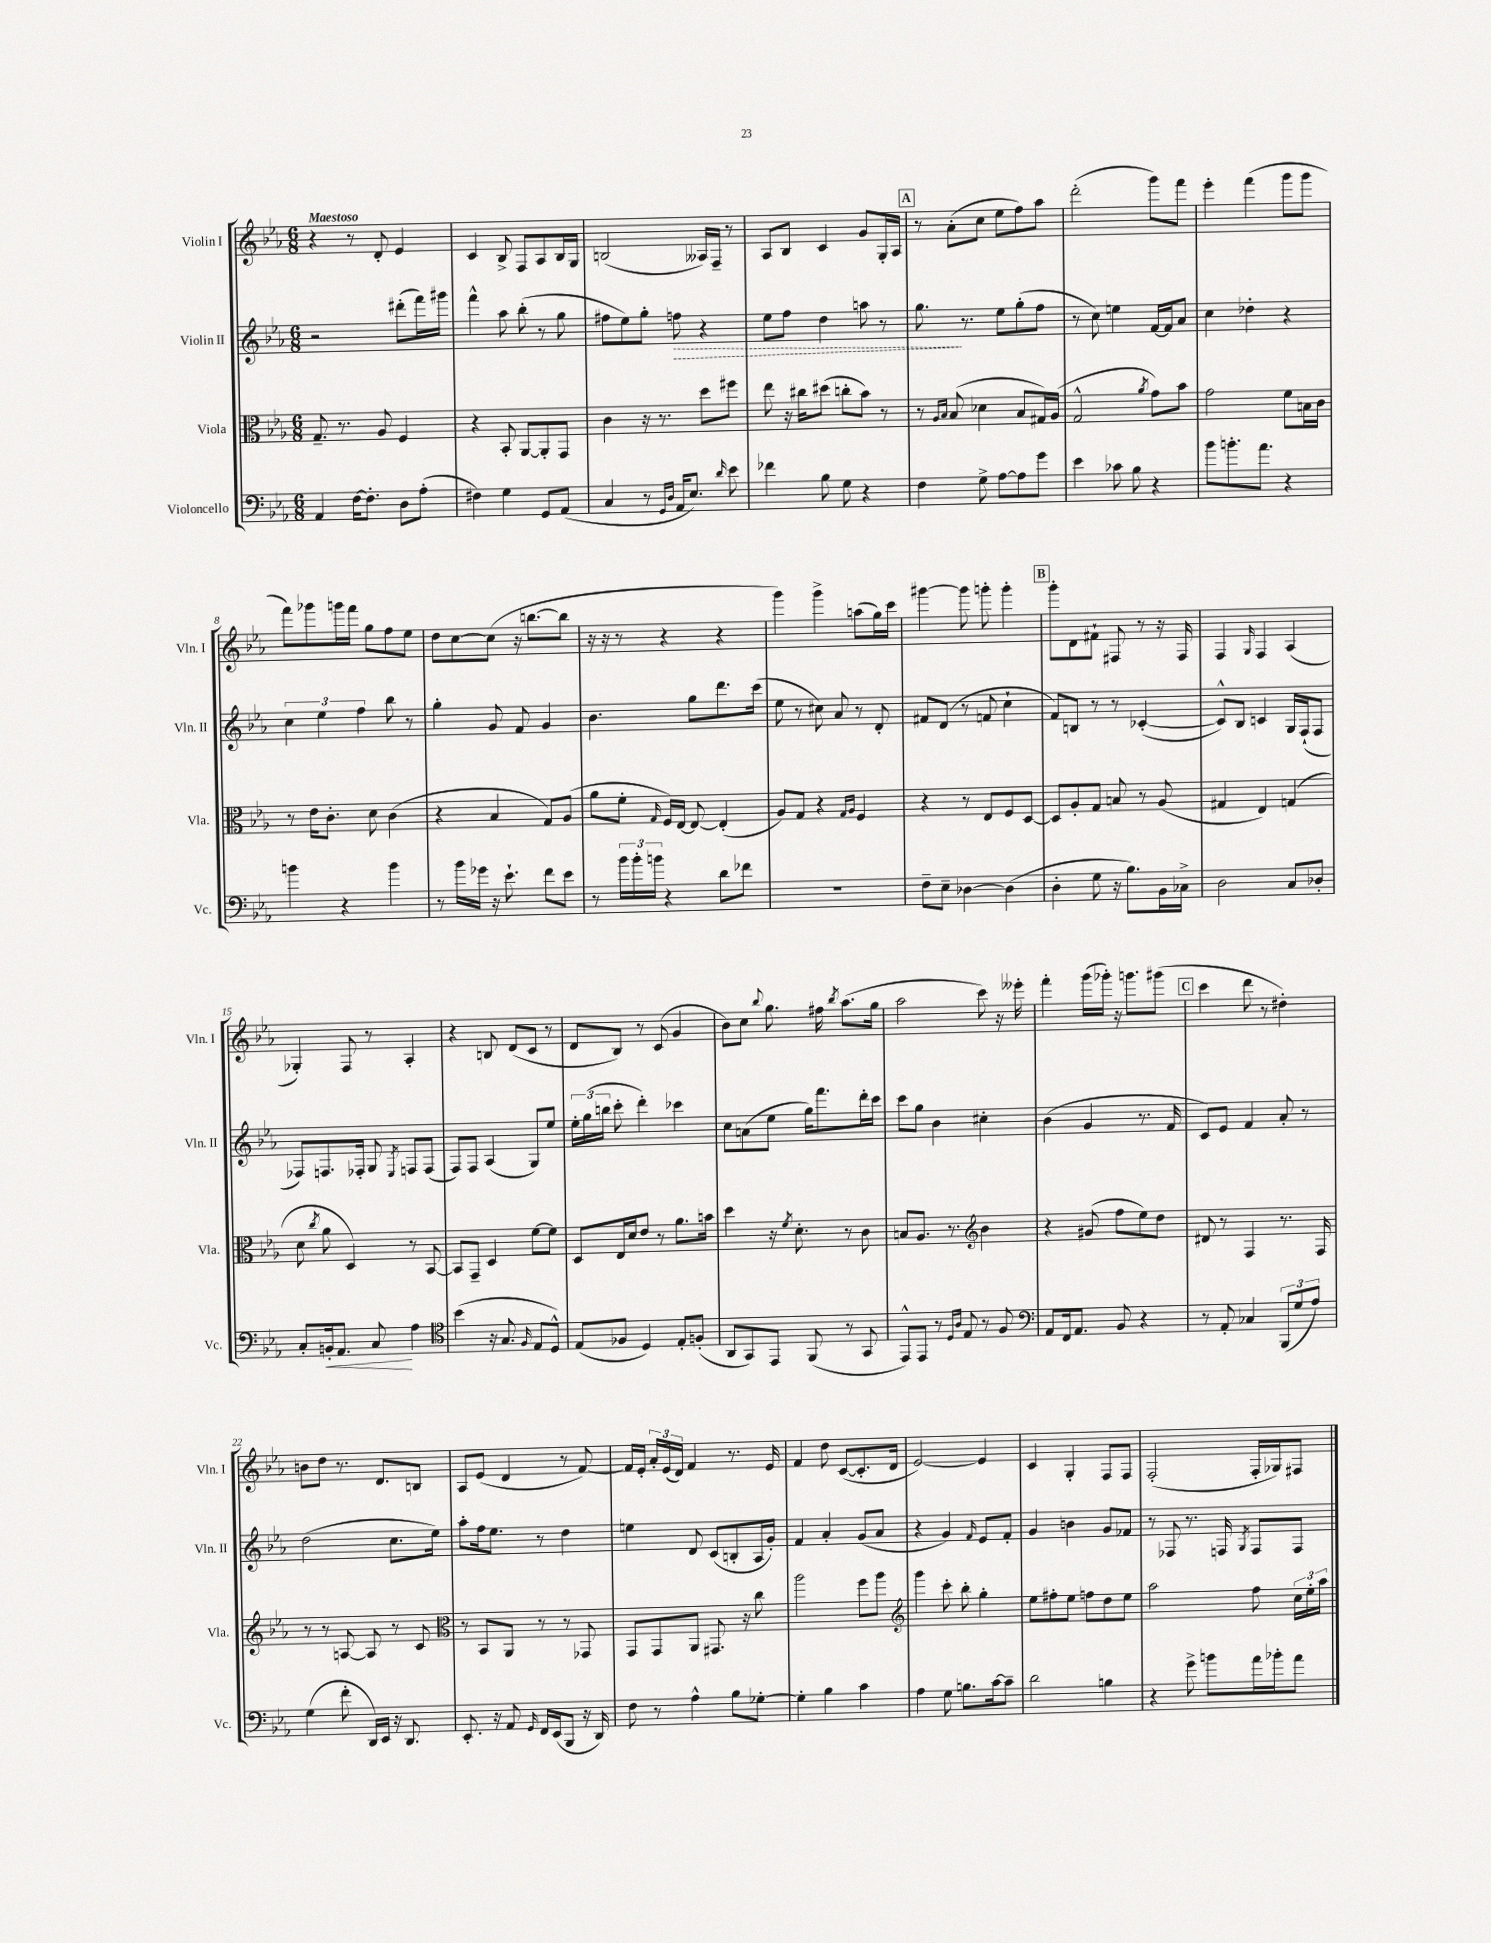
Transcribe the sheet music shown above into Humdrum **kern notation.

**kern	**dynam	**kern	**kern	**dynam	**kern
*part4	*part4	*part3	*part2	*part2	*part1
*staff4	*staff4	*staff3	*staff2	*staff2	*staff1
*I"Violoncello	*	*I"Viola	*I"Violin II	*	*I"Violin I
*I'Vc.	*	*I'Vla.	*I'Vln. II	*	*I'Vln. I
*clefF4	*	*clefC3	*clefG2	*	*clefG2
*k[b-e-a-]	*	*k[b-e-a-]	*k[b-e-a-]	*	*k[b-e-a-]
*M6/8	*	*M6/8	*M6/8	*	*M6/8
=1	=1	=1	=1	=1	=1
!	!	!	!	!	!LO:TX:a:B:t=Maestoso
4AA-/	.	8.G~/	2r	.	4r
.	.	8.r	.	.	.
[16F\KL	.	.	.	.	8r
8.F'\J]	.	.	.	.	.
.	.	8A-/	.	.	8d'/
8D\L	.	4F/	(8ddd#X'\L	.	4e-/
(8A-'\J	.	.	16fff\L)	.	.
.	.	.	16ggg#X\JJ	.	.
=2	=2	=2	=2	=2	=2
4F#X\)	.	4r	4fff^^\	.	4c/
4G\	.	8BB-'/	8aa-\	.	8B-^/
.	.	[8AA-/L	(8bb-'\	.	8F/L
8GG/L	.	8AA-'/]	8r	.	8A-/
(8AA-/J	.	8GG/J	8gg\	.	16B-/L
.	.	.	.	.	16G/JJ
=3	=3	=3	=3	=3	=3
4C/	.	4c\	8ff#X\L	.	(2Bn/
.	.	.	8ee-\)	.	.
8r	.	16r	8gg'\J	.	.
.	.	8.r	.	.	.
16qqGG/LL	.	.	.	.	.
16qqD/JJ	.	.	.	.	.
!	!	!	!	!LO:HP:b	!
16AA-/KL	.	.	8ffn\	>	.
8.E-/J)	.	.	.	.	.
.	.	8dd\L	4r	.	16A--X/LL)
.	.	.	.	.	16F~/JJ
16qqd/	.	.	.	.	.
8e-\	.	8ff#X\J	.	.	8r
=4	=4	=4	=4	=4	=4
4f-X\	.	8ee-\	8ee-\L	.	8A-/L
.	.	16r	8ff\J	.	8B-/J
.	.	16cc#X\KL	.	.	.
8B-\	.	(8dd#X\J	4dd\	.	4c/
8G\	.	8ccn'\L	.	.	.
4r	.	8b-\J)	8aan\	.	8g/L
.	.	8r	8r	.	16G'/L
.	.	.	.	.	16A-/JJ
!!LO:REH:place=s1:t=A
=5	=5	=5	=5	=5	=5
4F\	.	8r	8.gg\	.	8r
.	.	16qqA-/LL	.	.	.
.	.	16qqB-/JJ	.	.	.
.	.	(8B-/	.	.	(8a-'\L
.	.	.	8.r	]	.
8G^\	.	4d-X\	.	.	8cc\J
[8A-\L	.	.	8ee-\L	.	8ee-\L
8A-\]	.	8B-/L	(8gg'\	.	8ff\)
8g\J	.	16G#X/L)	8ff\J	.	8aa-\J
.	.	(16A-/JJ	.	.	.
=6	=6	=6	=6	=6	=6
4e-\	.	2G^^/	8r	.	(2ddd'\
.	.	.	8cc\)	.	.
8c-X\	.	.	4een\	.	.
8B-\	.	.	.	.	.
.	.	8qa-/	.	.	.
4r	.	8g\L)	[16f/LL	.	8ggg\L)
.	.	.	16f/J]	.	.
.	.	8b-\J	8a-/J	.	8fff\J
=7	=7	=7	=7	=7	=7
8b-\L	.	2g\	4cc\	.	4eee-'\
8.bn'\	.	.	.	.	.
.	.	.	4dd-X'\	.	(4fff\
8.a-\J	.	.	.	.	.
4r	.	8f\L	4r	.	8ggg\L
.	.	16Bn\L	.	.	8ggg\J
.	.	16c\JJ	.	.	.
!!LO:LB:g=z
=8	=8	=8	=8	=8	=8
4bn\	.	8r	6cc\	.	8fff\L)
.	.	16e-\KL	.	.	8ggg-X\
.	.	.	6ee-\	.	.
.	.	8.c'\J	.	.	.
4r	.	.	.	.	16gggn\L
.	.	.	.	.	16fff\JJ
.	.	.	6ff\	.	.
.	.	8d\	.	.	8gg\L
4b\	.	(4c\	8bb-\	.	8ff\
.	.	.	8r	.	8ee-\J
=9	=9	=9	=9	=9	=9
8r	.	4r	4gg'\	.	8dd\L
16b-\LL	.	.	.	.	[8cc\
16g-X\JJ	.	.	.	.	.
16r	.	4B-/	8g/	.	(8cc\J]
8.e-`\	.	.	.	.	.
.	.	.	8f/	.	16r
.	.	.	.	.	[8.bbn\L
8f\L	.	8G/L)	4g/	.	.
8e-\J	.	(8A-/J	.	.	8bb\J]
=10	=10	=10	=10	=10	=10
8r	.	8a-\L	4.b-\	.	16r
.	.	.	.	.	16r
24b-\LL	.	8f'\J	.	.	8r
24b-'\	.	.	.	.	.
24bn\JJ	.	.	.	.	.
.	.	16qqG/	.	.	.
4r	.	16F/LL)	.	.	4r
.	.	[16E-/JJ	.	.	.
.	.	8E-/_	8gg\L	.	.
8d\L	.	(4E-'/]	8.ddd\	.	4r
8f-X\J	.	.	.	.	.
.	.	.	(16ccc\Jk	.	.
=11	=11	=11	=11	=11	=11
2.r	.	8A-/L)	8ee-\	.	4ggg\)
.	.	8G/J	8r	.	.
.	.	4r	8cc#X\)	.	4ggg^\
.	.	.	8a-/	.	.
.	.	16qqG/LL	.	.	.
.	.	16qqA-/JJ	.	.	.
.	.	4F/	8r	.	(8aan\L
.	.	.	8d'/	.	16gg\L)
.	.	.	.	.	16ccc\JJ
=12	=12	=12	=12	=12	=12
8F~\L	.	4r	8f#X/L	.	[4ggg#X\
8E-~\J	.	.	(8d/J	.	.
[4D-X\	.	8r	8r	.	8ggg#\]
.	.	8E-/L	8fn/	.	8gggn'\
(4D-\]	.	8F/	4cc`\	.	4ggg'\
.	.	[8D/J	.	.	.
!!LO:REH:place=s1:t=B
=13	=13	=13	=13	=13	=13
4D'\	.	8D/L]	8f/L)	.	8ggg'\L
.	.	8A-'/	8Bn/J	.	8d\
8G\	.	8G/J	8r	.	8f#X`\J
16r	.	8Bn/	8r	.	8F#X/
8.B-\L)	.	.	.	.	.
.	.	8r	([4c-X'/	.	8r
16BB-\L	.	(8A-/	.	.	16r
16C-X^\JJ	.	.	.	.	16F#/
=14	=14	=14	=14	=14	=14
2D\	.	4G#X/	8c-^^/L])	.	4F/
.	.	.	8B-/J	.	.
.	.	.	.	.	16qqG/
.	.	4E-/)	4cn/	.	4F/
8C/L	.	(4Gn/	16G/LL	.	(4A-/
.	.	.	(16F`/J	.	.
8D-X'/J	.	.	8F/J	.	.
!!LO:LB:g=z
=15	=15	=15	=15	=15	=15
8C'/L	.	8d\	8F-X/L)	.	4G-X'/)
.	.	8qcc/	.	.	.
!	!LO:HP:b	!	!	!	!
16BBn'/k	<	8a-\	8.Fn/	.	.
8.AA-/J	.	.	.	.	.
.	.	4D/)	.	.	8F/
.	.	.	16F-X'/Jk	.	.
8C/	.	.	8G/	.	8r
.	.	.	8qE-/	.	.
4A-\	[	8r	8Fn/L	.	4A-'/
.	.	[8BB-/	(8F/J	.	.
=16	=16	=16	=16	=16	=16
*clefC4	*	*	*	*	*
(4b-\	.	8BB-/L]	8F/L)	.	4r
.	.	8GG~/J	8F/J	.	.
16r	.	4D/	(4A-/	.	8Bn/
8.G/	.	.	.	.	.
.	.	.	.	.	(8d/L
16qqF/	.	.	.	.	.
8E-/L	.	[8f\L	8G/L)	.	8c/J
8D^^/J)	.	8f\J]	8ee-/J	.	8r
=17	=17	=17	=17	=17	=17
(8E-/L	.	8D/L	24ee-'\LL	.	8d/L
.	.	.	(24gg\	.	.
.	.	.	24bbn\JJ	.	.
8F-X/J	.	16E-/L	8ccc'\	.	8B-/J)
.	.	16d/J	.	.	.
4D/)	.	8e-/J	4ddd'\)	.	8r
.	.	8r	.	.	(8c/
8E-'/L	.	8.a-\L	4ccc-X\	.	4g/
(8Fn'/J	.	.	.	.	.
.	.	16bn\Jk	.	.	.
=18	=18	=18	=18	=18	=18
8AA-/L	.	4dd\	8cc\L	.	8b-\L)
8GG/)	.	.	(8an\	.	8cc\J
.	.	.	.	.	8qqbb-/
8EE-/J	.	16r	8ee-\J	.	8.gg\
.	.	8qf/	.	.	.
.	.	8.d'\	.	.	.
(8FF/	.	.	16gg\KL)	.	.
.	.	.	8.fff\	.	16ff#X\
.	.	.	.	.	8qbb-/
8r	.	8r	.	.	(8.aa-\L
8GG/	.	8c\	16ddd'\L	.	.
.	.	.	16ccc\JJ	.	16gg\Jk
=19	=19	=19	=19	=19	=19
8EE-^^/L)	.	8Bn/L	8ccc\L	.	2aa-\
8EE-/J	.	8.A-/J	8gg\J	.	.
8r	.	.	4b-\	.	.
.	.	8.r	.	.	.
16qqD/LL	.	.	.	.	.
16qqA-/JJ	.	.	.	.	.
8E-/	.	.	.	.	.
*	*	*clefG2	*	*	*
8r	.	4b-\	4cc#X'\	.	8ccc\)
8F/	.	.	.	.	16r
.	.	.	.	.	16eee--X'\
=20	=20	=20	=20	=20	=20
*clefF4	*	*	*	*	*
8AA-/L	.	4r	(4b-\	.	4fff'\
16FF/k	.	.	.	.	.
8.AA-/J	.	.	.	.	.
.	.	(8g#X/	4g/	.	(16ggg\LL
.	.	.	.	.	16ggg-X'\JJ)
8BB-/	.	8ff\L	.	.	16r
.	.	.	.	.	8.gggn\L
4r	.	8ee-\)	8.r	.	.
.	.	8dd\J	.	.	(8ggg#X\J
.	.	.	16f/	.	.
!!LO:REH:place=s1:t=C
=21	=21	=21	=21	=21	=21
8r	.	8d#X/	8c/L)	.	4ccc\
8AA-'/	.	8r	8e-/J	.	.
4C-X/	.	4F/	4f/	.	8ddd\
.	.	.	.	.	8r
(12BBB-/L	.	8.r	8a-'/	.	4dd#X'\)
12G/	.	.	.	.	.
.	.	.	8r	.	.
12A-/J)	.	.	.	.	.
.	.	16F/	.	.	.
!!LO:LB:g=z
=22	=22	=22	=22	=22	=22
(4G\	.	8r	(2dd\	.	8bn\L
.	.	8r	.	.	8dd\J
8f'\	.	[8An/	.	.	8.r
16DD/LL)	.	8A/]	.	.	.
16EE-/JJ	.	.	.	.	8.d/L
16r	.	8r	8.cc\L	.	.
8.DD/	.	.	.	.	.
.	.	8c/	.	.	8Bn/J
.	.	.	16ee-\Jk)	.	.
=23	=23	=23	=23	=23	=23
*	*	*clefC3	*	*	*
8.EE-'/	.	8r	8aa-'\L	.	8A-/L
.	.	8BB-/L	16ff\k	.	(8e-/J
16r	.	.	8.ee-\J	.	.
8AA-/	.	8AA-/J	.	.	4d/
16qqGG/	.	.	.	.	.
16FF/LL	.	8r	8r	.	.
(16EE-/J	.	.	.	.	.
8BBB-/J	.	8r	4dd\	.	8r
16r	.	8GG-X/	.	.	[8f/)
16DD/)	.	.	.	.	.
=24	=24	=24	=24	=24	=24
8F\	.	8GG/L	4een\	.	16f/LL]
.	.	.	.	.	16e-'/JJ
8r	.	8GG/	.	.	24a-'/LL
.	.	.	.	.	(24e-/
.	.	.	.	.	24d/JJ)
4A-^^\	.	8AA-/J	8d/	.	4f/
.	.	8.GG#X/	(8c/L	.	.
8B-\L	.	.	8Bn'/	.	8.r
.	.	16r	.	.	.
[8G-X'\J	.	8cc\	16A-/L	.	.
.	.	.	16g'/JJ)	.	16e-/
=25	=25	=25	=25	=25	=25
4G-'\]	.	2aa-\	4f/	.	4f/
4B-\	.	.	4a-'/	.	8dd\
.	.	.	.	.	([8c/L
4c\	.	8ff\L	(8g/L	.	8.c'/]
.	.	8aa-\J	8a-/J	.	.
.	.	.	.	.	16d/Jk
=26	=26	=26	=26	=26	=26
*	*	*clefG2	*	*	*
4A-\	.	4ggg\	4r	.	[2e-/)
8G\	.	8ccc'\	4g/)	.	.
8.Bn\L	.	8bb-'\	.	.	.
.	.	.	16qqf/	.	.
.	.	4gg'\	8e-/L	.	4e-/]
[16c\k	.	.	.	.	.
8c~\J]	.	.	8f'/J	.	.
=27	=27	=27	=27	=27	=27
2d\	.	8ee-\L	4g/	.	4c/
.	.	8ff#X'\	.	.	.
.	.	8ee-\J	4bn\	.	4G'/
.	.	8ffn\L	.	.	.
4Bn\	.	8dd\	8g/L	.	8F/L
.	.	8ee-\J	8f-X/J	.	8F/J
=28	=28	=28	=28	=28	=28
4r	.	2aa-\	8r	.	(2F'/
.	.	.	8F-X/	.	.
8g^\	.	.	8.r	.	.
8bn\L	.	.	.	.	.
.	.	.	16Fn/	.	.
.	.	.	8qG/	.	.
16a-\L	.	8ff\	8F/L	.	16F'/LL
16b-X'\J	.	.	.	.	16G-X/J)
8a-\J	.	24cc\LL	8F/J	.	8F#X/J
.	.	24ee-'\	.	.	.
.	.	24aa-\JJ	.	.	.
==	==	==	==	==	==
*-	*-	*-	*-	*-	*-
